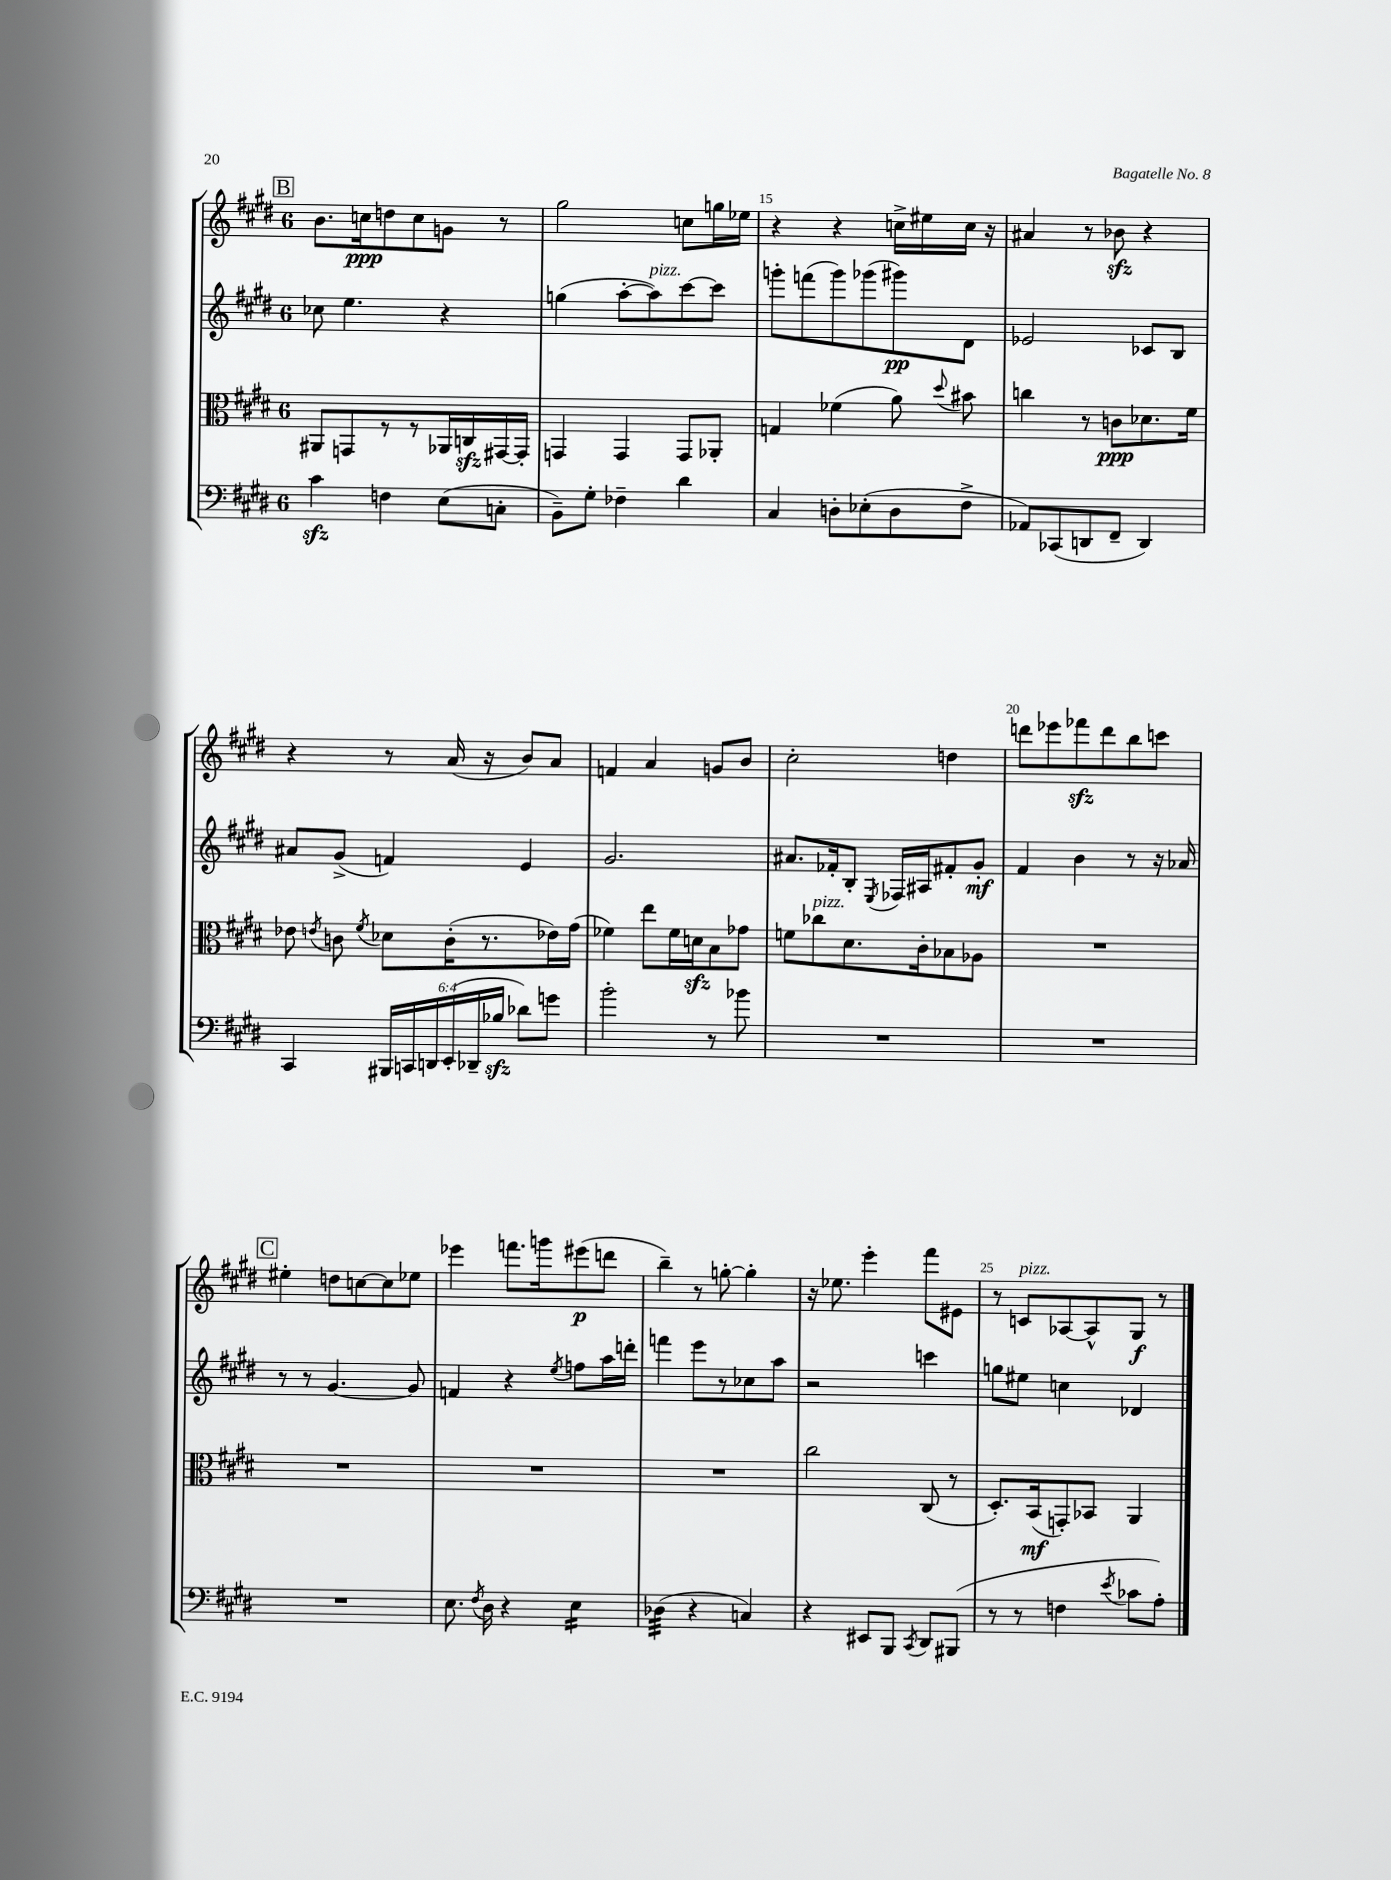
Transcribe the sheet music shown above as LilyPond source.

<<
\new StaffGroup <<
\new Staff = "s0" {
    \clef treble \key e \major \once \override Staff.TimeSignature.style = #'single-digit \time 6/8
    \autoBeamOff \mark \markup { \box "B" } b'8.[ c''16\ppp d''8 c''8 g'8] r8 |
    gis''2 c''8[ g''16 ees''16] |
    r4 r4 c''16[-> eis''16 c''16] r16 |
    ais'4 r8 bes'8\sfz r4 |
    r4 r8 a'16( r16 b'8[) a'8] |
    f'4 a'4 g'8[ b'8] |
    cis''2-. d''4 |
    d'''8[ ees'''8 fes'''8\sfz d'''8 b''8 c'''8] |
    \mark \markup { \box "C" } eis''4-. d''8[ c''8~ c''8 ees''8] |
    ees'''4 f'''8.[ g'''16 eis'''8\p( d'''8] |
    b''4--) r8 g''8~-. g''4-. |
    r16 ees''8. e'''4-. fis'''8[ eis'8] |
    r8 c'8[^\markup { \italic "pizz." } aes8~ aes8-^ gis8]\f r8 \bar "|." |
}
\new Staff = "s1" {
    \clef treble \key e \major \once \override Staff.TimeSignature.style = #'single-digit \time 6/8
    \autoBeamOff \mark \markup { \box "B" } ces''8 e''4. r4 |
    g''4( a''8[~-. a''8^\markup { \italic "pizz." }) cis'''8~ cis'''8] |
    g'''8[-. f'''8( g'''8) ges'''8( gis'''8\pp) dis'8] |
    ees'2 ces'8[ b8] |
    ais'8[ gis'8]->( f'4) e'4 |
    gis'2. |
    ais'8.[ fes'16-. b8]-. \acciaccatura { e8 } fes16[ ais16 fis'8-. gis'8]-.\mf |
    fis'4 b'4 r8 r16 aes'16 |
    \mark \markup { \box "C" } r8 r8 gis'4.~ gis'8 |
    f'4 r4 \acciaccatura { e''8 } f''8[ a''16 d'''16]-. |
    f'''4 e'''8[ r8 ces''8 a''8] |
    r2 c'''4 |
    g''8[ eis''8] c''4 des'4 \bar "|." |
}
\new Staff = "s2" {
    \clef alto \key e \major \once \override Staff.TimeSignature.style = #'single-digit \time 6/8
    \autoBeamOff \mark \markup { \box "B" } ais,8[ g,8 r8 r8 aes,16 c16\sfz gis,16~ gis,16]-. |
    g,4 g,4 g,8[ aes,8]-. |
    g4 fes'4( a'8) \appoggiatura { dis''8 } bis'8 |
    c''4 r8 c'8[\ppp des'8. fis'16] |
    ees'8 \acciaccatura { e'8 } c'8 \acciaccatura { fis'8 } des'8[ c'16-.( r8. ees'16) gis'16]( |
    fes'4) e''8[ fes'16 d'16\sfz b8 ges'8] |
    f'8[ ces''8^\markup { \italic "pizz." } dis'8. cis'16-. bes8 aes8] |
    R2. |
    \mark \markup { \box "C" } R2. |
    R2. |
    R2. |
    cis''2 cis8( r8 |
    dis8.[-.) b,16\mf( g,8-.) bes,8] a,4 \bar "|." |
}
\new Staff = "s3" {
    \clef bass \key e \major \once \override Staff.TimeSignature.style = #'single-digit \time 6/8 \override Staff.TupletNumber.text = #tuplet-number::calc-fraction-text
    \autoBeamOff \mark \markup { \box "B" } cis'4\sfz f4 e8[( c8]-. |
    b,8[--) gis8]-. fes4-- dis'4 |
    cis4 d8[-. ees8-.( d8 fis8]-> |
    aes,8[) ces,8( d,8 fis,8]-- d,4) |
    cis,4 \tuplet 6/4 { bis,,16[ c,16 d,16 e,16-.( des,16-- bes16]\sfz } des'8[) g'8] |
    b'2-. r8 bes'8 |
    R2. |
    R2. |
    \mark \markup { \box "C" } R2. |
    e8. \acciaccatura { fis8 } dis16 r4 e4:16 |
    des4:32( r4 c4) |
    r4 eis,8[ b,,8] \acciaccatura { cis,8 } dis,8[ bis,,8]( |
    r8 r8 f4 \acciaccatura { e'8 } ces'8[ a8]-.) \bar "|." |
}
>>
>>
\layout { \context { \Score currentBarNumber = #13 \override BarNumber.break-visibility = ##(#f #t #t) barNumberVisibility = #(every-nth-bar-number-visible 5) } }
